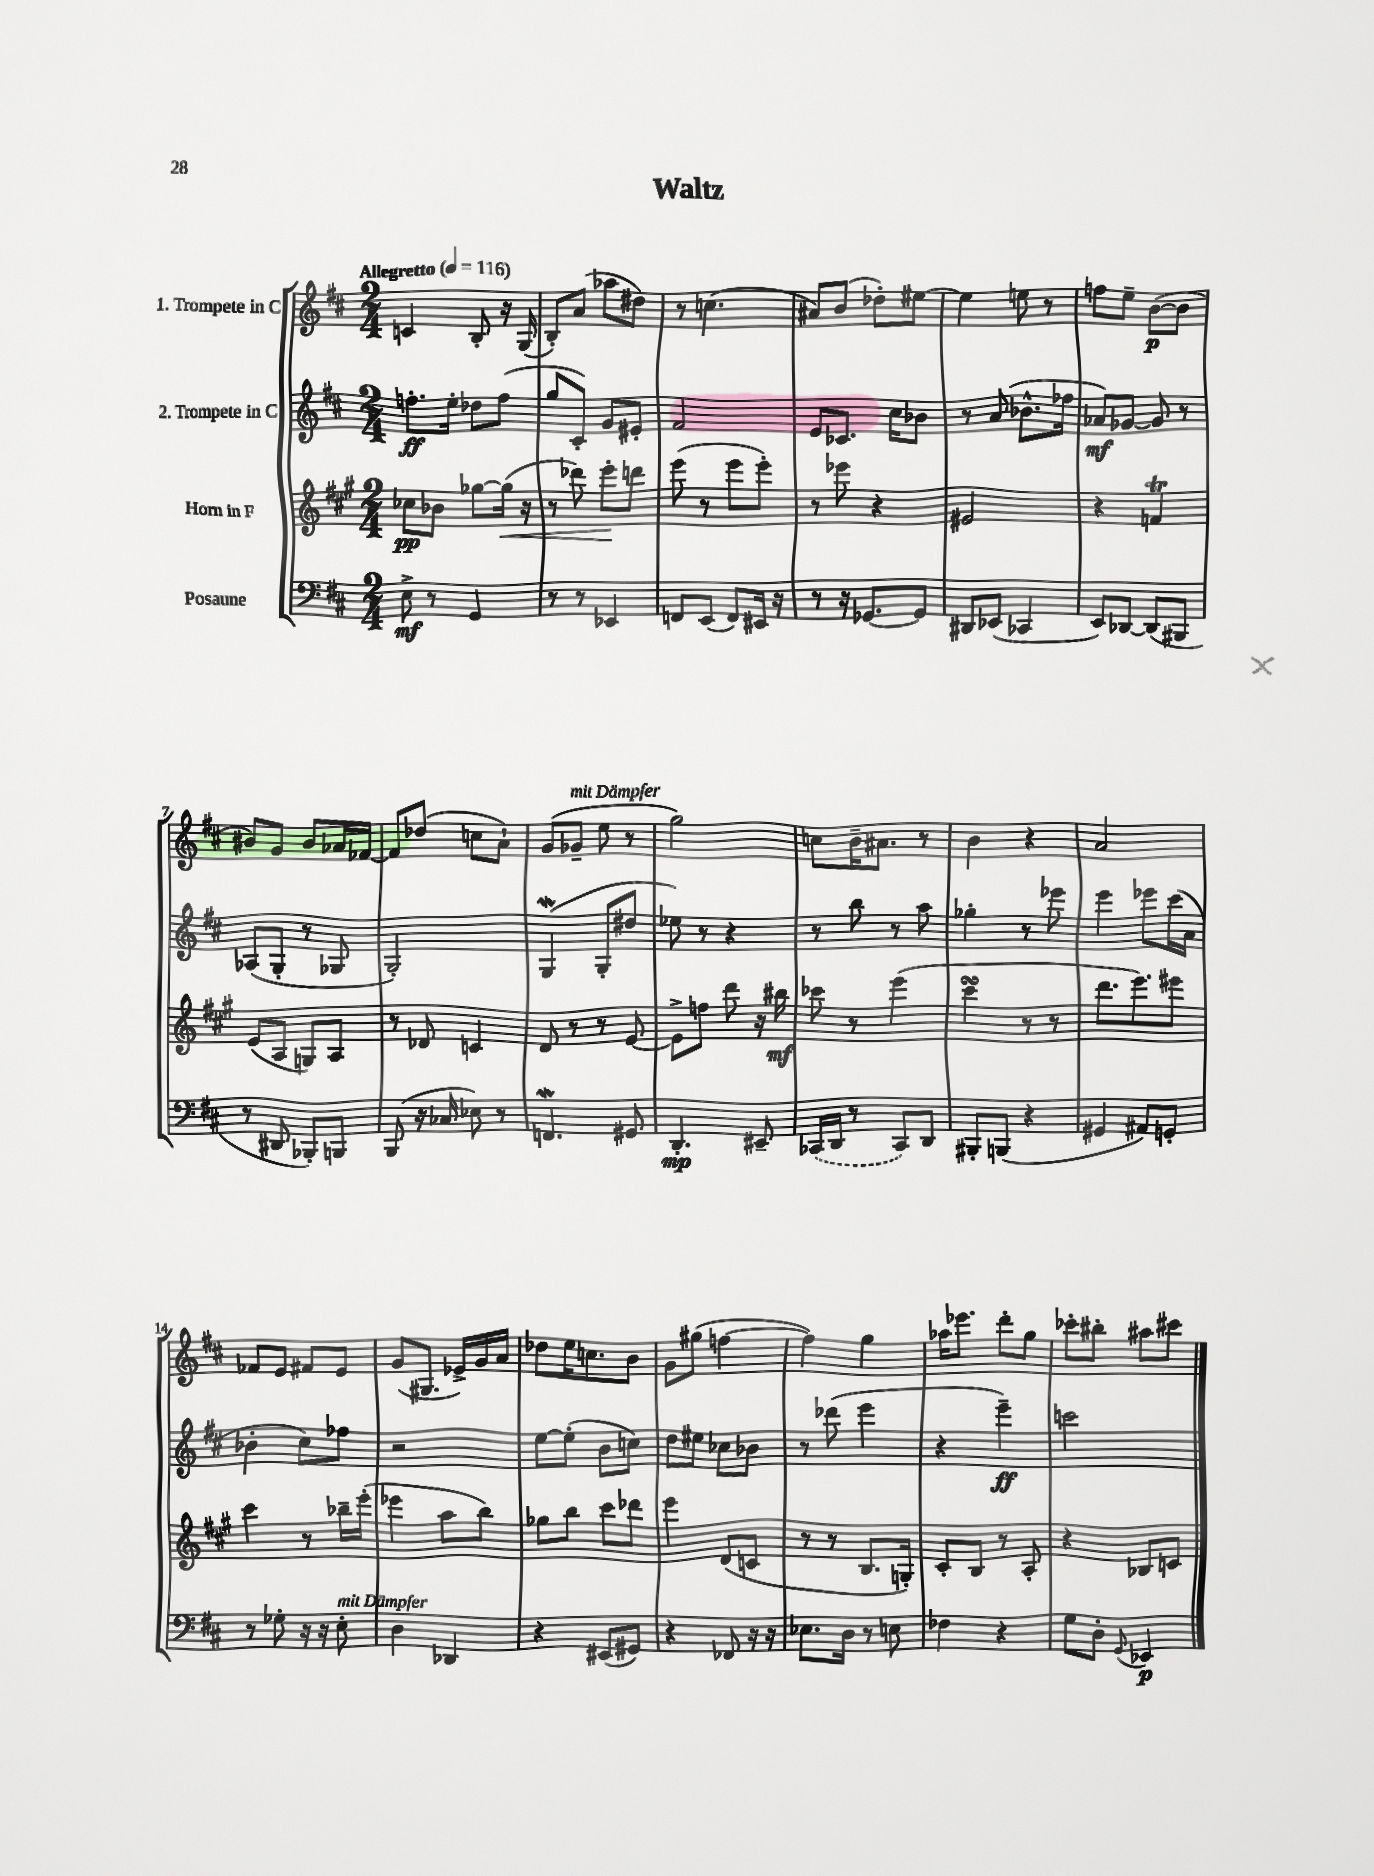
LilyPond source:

\header { title = "Waltz" }
<<
\new StaffGroup <<
\new Staff = "s0" \with { instrumentName = "1. Trompete in C" } {
    \clef treble \key d \major \numericTimeSignature \time 2/4 \tempo "Allegretto" 4 = 116
    c'4 b8-. r16 g16( |
    b8-.) a'8( aes''8 dis''8) |
    r8 c''4.( |
    ais'8) b'8( des''8-.) eis''8~ |
    eis''4 e''8 r8 |
    f''8 e''8-- b'8~\p( b'8 |
    bis'8) g'8 bis'8 aes'16 fes'16~ |
    fes'8 des''8( c''8 a'8-!) |
    g'8( ges'8--^\markup { \italic "mit Dämpfer" } e''8 r8 |
    g''2) |
    c''8 b'16-- ais'8. r8 |
    b'4 r4 |
    a'2 |
    fes'8 e'8 fis'8 e'8 |
    g'8( gis8. ees'16->) g'16 a'16 |
    des''8 e''16 c''8. b'8 |
    g'8 gis''8( f''4~ |
    f''4) g''4 |
    aes''16 ees'''8. d'''8-. g''8 |
    ces'''8-. bis''8-. ais''8 cis'''8 \bar "|." |
}
\new Staff = "s1" \with { instrumentName = "2. Trompete in C" } {
    \clef treble \key d \major \numericTimeSignature \time 2/4
    f''8.-.\ff e''16-. des''8 f''8( |
    g''8 cis'8-.) g'8 eis'8-. |
    fis'2 |
    e'8 ces'8. cis''16 bes'8 |
    r8 a'8( bes'8.-^ fes''16 |
    aes'8\mf) ges'8~ ges'8 r8 |
    aes8( g8-. r8 ges8 |
    g2-.) |
    g4\mordent( g8-. dis''8 |
    ees''8) r8 r4 |
    r8 b''8 r8 a''8 |
    ges''4-. r8 ees'''8 |
    e'''4 ees'''8 cis'''16( a'16 |
    bes'4-. cis''8) fes''8 |
    r2 |
    e''8~ e''8-.( b'8 c''8) |
    d''8 eis''8 ces''8 bes'8 |
    r8 des'''8( e'''4 |
    r4 e'''4--\ff) |
    c'''2 \bar "|." |
}
\new Staff = "s2" \with { instrumentName = "Horn in F" } {
    \clef treble \key a \major \numericTimeSignature \time 2/4
    ces''8\pp bes'8 ges''8~ ges''16\<( r16 |
    r8 des'''8) e'''8-.\! d'''8 |
    e'''8( r8 e'''8 e'''8-.) |
    r8 ees'''8 r4 |
    eis'2 |
    r4 f'4\trill |
    e'8( a8 g8) a8 |
    r8 des'8 c'4 |
    d'8 r8 r8 e'8~ |
    e'8-> f''8 d'''8 r16 bis''16\mf |
    ces'''8 r8 e'''4( |
    cis'''4\turn r8 r8 |
    d'''8. e'''8.) eis'''8 |
    cis'''4 r8 bes''16-- e'''16-.( |
    ees'''4 a''8 b''8) |
    ges''8 b''8 cis'''8 des'''8 |
    e'''4 d'8( c'8 |
    r8 r8 b8. g16-.) |
    cis'8-. b8 r8 a8-. |
    r4 bes8 c'8 \bar "|." |
}
\new Staff = "s3" \with { instrumentName = "Posaune" } {
    \clef bass \key d \major \numericTimeSignature \time 2/4
    e8->\mf r8 g,4 |
    r8 r8 ees,4 |
    f,8 e,8( f,8) eis,16 r16 |
    r8 r16 ges,8.~ ges,8 |
    dis,8 ees,8( ces,4 |
    e,8) des,8~ des,8( bis,,8 |
    r8 dis,8 bes,,8-.) b,,8 |
    b,,8( r16 ces16 ees8) r8 |
    f,4.\mordent gis,8 |
    d,4.-.\mp eis,8-- |
    \once \slurDashed ces,16( d,16 r8 ces,8) d,8 |
    bis,,8-. b,,8( r4 |
    gis,4 ais,8) g,8-. |
    r8 ges8-. r16 r16 e8-.^\markup { \italic "mit Dämpfer" } |
    d4 des,4 |
    r4 eis,8( gis,8) |
    r4 fes,8 r16 r16 |
    ees8. d16 r8 e8 |
    fes4 r4 |
    g8 d8-. \appoggiatura { g,8 } ees,4\p \bar "|." |
}
>>
>>
